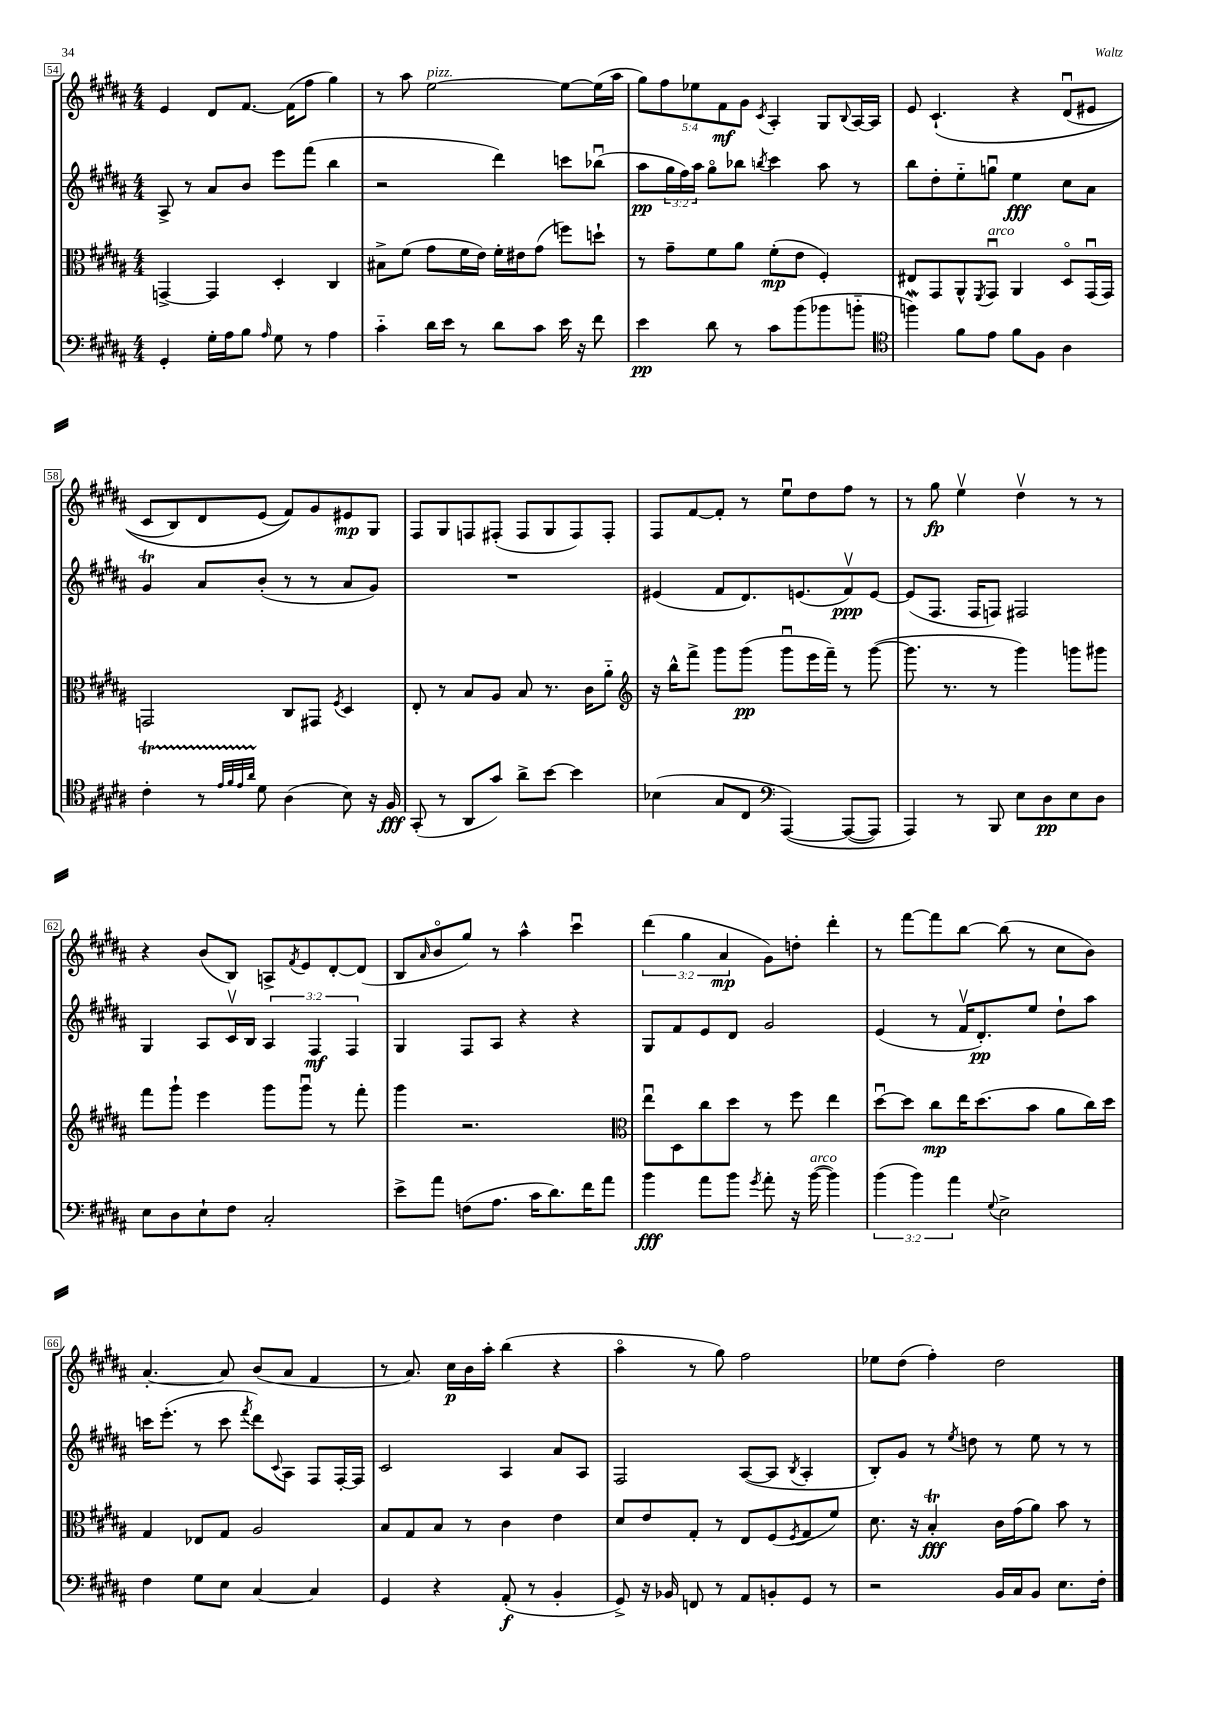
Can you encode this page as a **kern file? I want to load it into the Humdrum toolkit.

**kern	**kern	**kern	**kern
*staff4	*staff3	*staff2	*staff1
*clefF4	*clefC3	*clefG2	*clefG2
*k[f#c#g#d#a#]	*k[f#c#g#d#a#]	*k[f#c#g#d#a#]	*k[f#c#g#d#a#]
*M4/4	*M4/4	*M4/4	*M4/4
4GG#'	[4GG^	8A#^	4e
.	.	8r	.
16G#'	4GG]	8a#	8d#
16A#	.	.	.
8B	.	8b	[8.f#
16qqA#	.	.	.
8G#	4D#'	8eee	.
.	.	.	(16f#]
8r	.	(8fff#	8ff#
4A#	4C#	4bb	4gg#)
=	=	=	=
4c#'~	8B#^	2r	8r
.	(8f#	.	8aa#
16d#	8g#	.	[2ee
16e	.	.	.
8r	16f#	.	.
.	16e)	.	.
8d#	16f#'	4ddd#)	.
.	16e#	.	.
8c#	(8g#	.	.
16e	8ff)	8ccc	8ee_
16r	.	.	.
8f#	8dd`	(8bb-u	(16ee]
.	.	.	16aa#
=	=	=	=
4e	8r	8aa#	10gg#)
.	.	.	10ff#
.	8g#~	24gg#	.
.	.	24ff#)	.
.	.	.	10ee-
.	.	24aa#	.
8d#	8f#	8gg#o	.
.	.	.	10f#
8r	8a#	8bb-	.
.	.	.	10g#
.	.	8qbb	8qc#
8c#	(8f#'	4ccc#	4A#'
(8b	8e	.	.
8b-	4F#')	8aa#	8G#
.	.	.	8qqB
8b'~	.	8r	[16A#
.	.	.	16A#]
=	=	=	=
*clefC4	*	*	*
4ff)	8E#	8bb	8e
.	8GG#	8dd#'	&(4.c#`
8f#	8AA#^^	8ee'~	.
.	8qFF#	.	.
8e	8GG#u	8ggu	.
8f#	4AA#	4ee	4r
8F#	.	.	.
4A#	8D#o	8cc#	(8d#u
.	(16GG#u	8a#	8e#
.	16GG#)	.	.
=	=	=	=
4c#'	2GG	4g#	8c#
.	.	.	8B)
8r	.	8a#	8d#
32qqe	.	.	.
32qqf#	.	.	.
32qqe	.	.	.
32qqa#	.	.	.
8d#	.	(8b'	(8e
(4A#	8C#	8r	8f#)&)
.	8GG#	8r	8g#
.	8qF#	.	.
8B)	4D#	8a#	8e#
16r	.	8g#)	8G#
16F#	.	.	.
=	=	=	=
(8GG#'	8E'	1r	8F#
8r	8r	.	8G#
8AA#	8B	.	8F
8g#)	8A#	.	(8F#'
8a#^	8B	.	8F#
[8b	8.r	.	8G#
4b]	.	.	8F#)
.	16c#	.	.
.	8a#'~	.	8F#'
=	=	=	=
*	*clefG2	*	*
(4B-	16r	(4e#	8F#
.	16bb^^	.	.
.	8fff#^	.	[8f#
8G#	8ggg#	8f#	8f#']
8C#	(8ggg#	8.d#)	8r
*clefF4	*	*	*
&([4AAA#)	8ggg#u	.	8eeu
.	.	(8.e	.
.	16eee	.	8dd#
.	16fff#~)	.	.
(8AAA#_	8r	8f#v)	8ff#
8AAA#])	([8ggg#	[8e	8r
=	=	=	=
4AAA#&)	8.ggg#]	(8e]	8r
.	.	8.F#	8gg#
.	8.r	.	.
8r	.	.	4eev
.	.	16F#	.
8BBB	8r	8F)	.
8E	4ggg#)	2F#	4dd#v
8D#	.	.	.
8E	8ggg	.	8r
8D#	8ggg#	.	8r
=	=	=	=
8E	8fff#	4G#	4r
8D#	8ggg#`	.	.
8E`	4eee	8A#	(8b
8F#	.	16c#v	8B)
.	.	16B	.
2C#'	8ggg#	6A#	8A^
.	.	.	8qf#
.	8ggg#u	.	8e
.	.	6F#	.
.	8r	.	[8d#'
.	.	6F#	.
.	8fff#'	.	(8d#]
=	=	=	=
8e^	4ggg#	4G#	8B
.	.	.	16qqa#
8a#	.	.	8bo
(8F	2.r	8F#	8gg#)
8.A#	.	8A#	8r
.	.	4r	4aa#^^
16c#	.	.	.
8.d#)	.	.	.
.	.	4r	4ccc#u
16f#	.	.	.
8a#	.	.	.
=	=	=	=
*	*clefC3	*	*
4b	8eeu	8G#	(6ddd#
.	8D#	8f#	.
.	.	.	6gg#
8a#	8cc#	8e	.
.	.	.	6a#
8b	8dd#	8d#	.
8qg#	.	.	.
8a#'	8r	2g#	8g#)
16r	8ff#	.	8dd'
([16b	.	.	.
4b])	4ee	.	4ddd#'
=	=	=	=
(6b	[8dd#u	(4e	8r
.	8dd#]	.	[8fff#
6b)	.	.	.
.	8cc#	8r	8fff#]
6a#	.	.	.
.	16ee	16f#v	[8bb
.	(8.dd#	8.d#')	.
8qqG#	.	.	.
2E^	.	.	(8bb]
.	8b	8ee	8r
.	8a#	8dd#`	8cc#
.	16cc#)	8aa#	8b)
.	16dd#	.	.
=	=	=	=
4F#	4G#	16ccc	[4.a#'
.	.	(8.eee'	.
8G#	8E-	8r	.
8E	8G#	8ccc	8a#]
.	.	8qfff#	.
[4C#	2A#	8ddd#)	(8b
.	.	8qqc#	.
.	.	8A#	8a#
4C#]	.	8F#	4f#
.	.	[16F#'	.
.	.	16F#]	.
=	=	=	=
4GG#	8B	2c#	8r
.	8G#	.	8.a#)
4r	8B	.	.
.	.	.	16cc#
.	8r	.	16b
.	.	.	16aa#'
(8AA#'	4c#	4A#	(4bb
8r	.	.	.
4BB'	4e	8a#	4r
.	.	8A#	.
=	=	=	=
8GG#^)	8d#	2F#	4aa#o
16r	8e	.	.
16BB-	.	.	.
8FF	8G#'	.	8r
8r	8r	.	8gg#)
8AA#	8E	([8A#	2ff#
8BB'	(8F#	8A#]	.
.	8qF#	8qB	.
8GG#	8G#	4A#'	.
8r	8f#)	.	.
=	=	=	=
2r	8.d#	8B')	8ee-
.	.	8g#	(8dd#
.	16r	.	.
.	4B'	8r	4ff#')
.	.	8qee	.
.	.	8dd	.
16BB	16c#	8r	2dd#
16C#	(16g#	.	.
8BB	8a#)	8ee	.
8.E	8b	8r	.
.	8r	8r	.
16F#'	.	.	.
==	==	==	==
*-	*-	*-	*-
